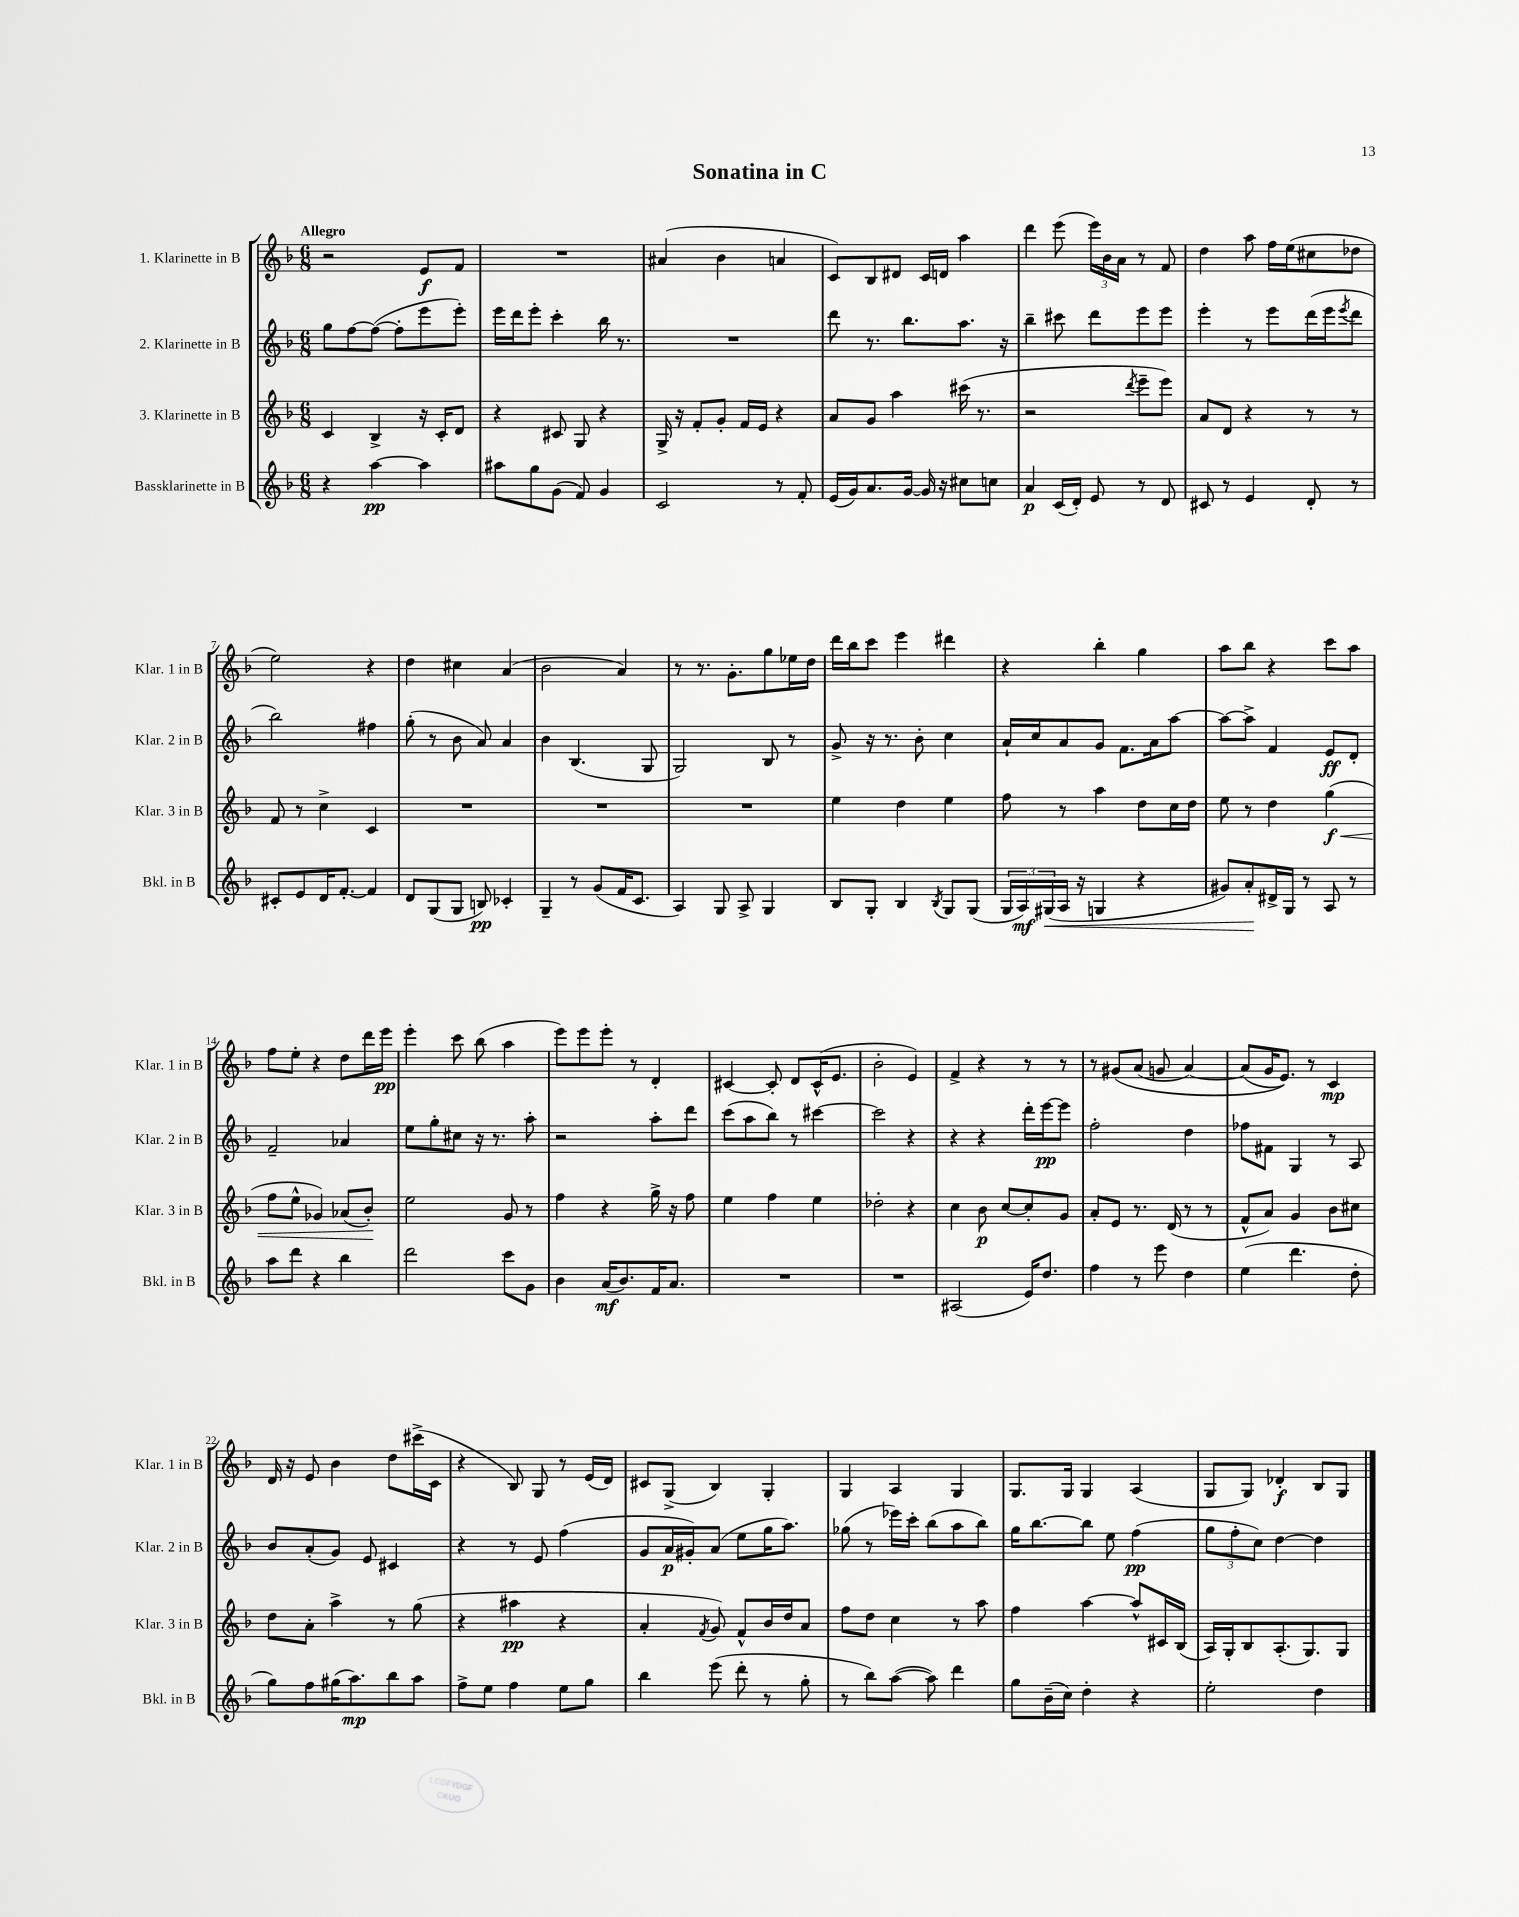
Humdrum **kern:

**kern	**dynam	**kern	**dynam	**kern	**dynam	**kern	**dynam
*part4	*part4	*part3	*part3	*part2	*part2	*part1	*part1
*staff4	*staff4	*staff3	*staff3	*staff2	*staff2	*staff1	*staff1
*I"Bassklarinette in B	*	*I"3. Klarinette in B	*	*I"2. Klarinette in B	*	*I"1. Klarinette in B	*
*I'Bkl. in B	*	*I'Klar. 3 in B	*	*I'Klar. 2 in B	*	*I'Klar. 1 in B	*
*clefG2	*	*clefG2	*	*clefG2	*	*clefG2	*
*k[b-]	*	*k[b-]	*	*k[b-]	*	*k[b-]	*
*M6/8	*	*M6/8	*	*M6/8	*	*M6/8	*
=1	=1	=1	=1	=1	=1	=1	=1
!	!	!	!	!	!	!LO:TX:a:B:t=Allegro	!
4r	.	4c/	.	8gg\L	.	2r	.
.	.	.	.	[8ff\	.	.	.
[4aa\	pp	4B-^/	.	(8ff\J_	.	.	.
.	.	.	.	8ff'\L]	.	.	.
4aa\]	.	16r	.	8eee\	.	8e/L	f
.	.	16c'/KL	.	.	.	.	.
.	.	8d/J	.	8eee'\J)	.	8f/J	.
=2	=2	=2	=2	=2	=2	=2	=2
8aa#X\L	.	4r	.	16eee\LL	.	2.r	.
.	.	.	.	16ddd\J	.	.	.
8gg\	.	.	.	8eee'\J	.	.	.
(8g\J	.	8c#X/	.	4ccc'\	.	.	.
8f/)	.	8G/	.	.	.	.	.
4g/	.	4r	.	16bb-\	.	.	.
.	.	.	.	8.r	.	.	.
=3	=3	=3	=3	=3	=3	=3	=3
2c/	.	16G^/	.	2.r	.	(4a#X/	.
.	.	16r	.	.	.	.	.
.	.	8f'/L	.	.	.	.	.
.	.	8g'/J	.	.	.	4b-\	.
.	.	16f/LL	.	.	.	.	.
.	.	16e/JJ	.	.	.	.	.
8r	.	4r	.	.	.	4an/	.
8f'/	.	.	.	.	.	.	.
=4	=4	=4	=4	=4	=4	=4	=4
(16e/LL	.	8a/L	.	8ddd\	.	8c/L)	.
16g/J)	.	.	.	.	.	.	.
8.a/	.	8g/J	.	8.r	.	8B-/	.
.	.	4aa\	.	.	.	8d#X/J	.
[16g/Jk	.	.	.	8.bb-\L	.	.	.
16g/]	.	.	.	.	.	16c/LL	.
16r	.	.	.	.	.	16dn/JJ	.
8cc#X\L	.	(16ccc#X\	.	8.aa\J	.	4aa\	.
.	.	8.r	.	.	.	.	.
8ccn\J	.	.	.	.	.	.	.
.	.	.	.	16r	.	.	.
=5	=5	=5	=5	=5	=5	=5	=5
4a/	p	2r	.	4bb-~\	.	4ddd\	.
(16c/LL	.	.	.	8ccc#X\	.	(8eee\	.
16d'/JJ)	.	.	.	.	.	.	.
8e/	.	.	.	8ddd\L	.	24eee\LL)	.
.	.	.	.	.	.	24b-\	.
.	.	.	.	.	.	24a\JJ	.
.	.	8qddd/	.	.	.	.	.
8r	.	8eee~\L	.	8eee\	.	8r	.
8d/	.	8eee\J)	.	8eee\J	.	8f/	.
=6	=6	=6	=6	=6	=6	=6	=6
8c#X/	.	8a/L	.	4eee'\	.	4dd\	.
8r	.	8d/J	.	.	.	.	.
4e/	.	4r	.	8r	.	8aa\	.
.	.	.	.	8eee\L	.	16ff\LL	.
.	.	.	.	.	.	(16ee\J	.
8d'/	.	8r	.	(16ddd\L	.	8cc#X\	.
.	.	.	.	16eee\J	.	.	.
.	.	.	.	8qeee/	.	.	.
8r	.	8r	.	8ddd\J	.	8dd-X\J	.
!!LO:LB:g=z
=7	=7	=7	=7	=7	=7	=7	=7
8c#X'/L	.	8f/	.	2bb-\)	.	2ee\)	.
8e/	.	8r	.	.	.	.	.
16d/K	.	4cc^\	.	.	.	.	.
[8.f'/J	.	.	.	.	.	.	.
4f/]	.	4c/	.	4ff#X\	.	4r	.
=8	=8	=8	=8	=8	=8	=8	=8
8d/L	.	2.r	.	(8gg'\	.	4dd\	.
(8G/	.	.	.	8r	.	.	.
8G/J	.	.	.	8b-\	.	4cc#X\	.
8Bn/)	pp	.	.	8a/)	.	.	.
4c-X'/	.	.	.	4a/	.	(4a/	.
=9	=9	=9	=9	=9	=9	=9	=9
4G~/	.	2.r	.	4b-\	.	2b-\	.
8r	.	.	.	(4.B-/	.	.	.
(8g/L	.	.	.	.	.	.	.
16f/K	.	.	.	.	.	4a/)	.
8.c/J	.	.	.	.	.	.	.
.	.	.	.	8G/	.	.	.
=10	=10	=10	=10	=10	=10	=10	=10
4A/)	.	2.r	.	2G/)	.	8r	.
.	.	.	.	.	.	8.r	.
8G/	.	.	.	.	.	.	.
.	.	.	.	.	.	8.g'\L	.
8A^/	.	.	.	.	.	.	.
4G/	.	.	.	8B-/	.	8gg\	.
.	.	.	.	8r	.	16ee-X\L	.
.	.	.	.	.	.	16dd\JJ	.
=11	=11	=11	=11	=11	=11	=11	=11
8B-/L	.	4ee\	.	8g^/	.	16ddd\LL	.
.	.	.	.	.	.	16bb-\J	.
8G'/J	.	.	.	16r	.	8ccc\J	.
.	.	.	.	8.r	.	.	.
4B-/	.	4dd\	.	.	.	4eee\	.
.	.	.	.	8b-'\	.	.	.
8qB-/	.	.	.	.	.	.	.
8G/L	.	4ee\	.	4cc\	.	4ddd#X\	.
(8G/J	.	.	.	.	.	.	.
=12	=12	=12	=12	=12	=12	=12	=12
24G/LL	.	8ff\	.	16a`/LL	.	4r	.
24A/)	mf	.	.	.	.	.	.
.	.	.	.	16cc/J	.	.	.
!	!LO:HP:b	!	!	!	!	!	!
(24G#X/	<	.	.	.	.	.	.
16A/JJ	.	8r	.	8a/	.	.	.
16r	.	.	.	.	.	.	.
4Gn/	.	4aa\	.	8g/J	.	4bb-'\	.
.	.	.	.	8.f\L	.	.	.
4r	.	8dd\L	.	.	.	4gg\	.
.	.	.	.	16a\k	.	.	.
.	.	16cc\L	.	[8aa\J	.	.	.
.	.	16dd\JJ	.	.	.	.	.
=13	=13	=13	=13	=13	=13	=13	=13
8g#X/L)	.	8ee\	.	8aa\L_	.	8aa\L	.
8a'/	.	8r	.	8aa^\J]	.	8bb-\J	.
16d#X^/L	[	4dd\	.	4f/	.	4r	.
16G/JJ	.	.	.	.	.	.	.
8r	.	.	.	.	.	.	.
!	!	!	!LO:HP:b	!	!	!	!
8A/	.	(4gg\	< f	8e/L	ff	8ccc\L	.
8r	.	.	.	8d'/J	.	8aa\J	.
!!LO:LB:g=z
=14	=14	=14	=14	=14	=14	=14	=14
8aa\L	.	8ff\L	.	2f~/	.	8ff\L	.
8ddd\J	.	8ee^^\J	.	.	.	8ee'\J	.
4r	.	4g-X/)	.	.	.	4r	.
4bb-\	.	(8a-X/L	.	4a-X/	.	8dd\L	.
.	.	8b-'/J)	.	.	.	16ddd\L	.
.	.	.	.	.	.	16eee\JJ	pp
.	.	.	[	.	.	.	.
=15	=15	=15	=15	=15	=15	=15	=15
2ddd\	.	2ee\	.	8ee\L	.	4eee'\	.
.	.	.	.	8gg'\	.	.	.
.	.	.	.	8cc#X\J	.	8ccc\	.
.	.	.	.	16r	.	(8bb-\	.
.	.	.	.	8.r	.	.	.
8ccc\L	.	8g/	.	.	.	4aa\	.
8g\J	.	8r	.	8aa'\	.	.	.
=16	=16	=16	=16	=16	=16	=16	=16
4b-\	.	4ff\	.	2r	.	8eee\L)	.
.	.	.	.	.	.	8eee\	.
(16a/KL	mf	4r	.	.	.	8eee'\J	.
8.b-/)	.	.	.	.	.	.	.
.	.	.	.	.	.	8r	.
16f/K	.	16gg^\	.	8aa'\L	.	4d'/	.
8.a/J	.	16r	.	.	.	.	.
.	.	8ff\	.	8ddd\J	.	.	.
=17	=17	=17	=17	=17	=17	=17	=17
2.r	.	4ee\	.	(8ccc\L	.	[4c#X/	.
.	.	.	.	8aa\	.	.	.
.	.	4ff\	.	8bb-\J)	.	8c#'/]	.
.	.	.	.	8r	.	8d/L	.
.	.	4ee\	.	[4ccc#X\	.	(16c#^^/K	.
.	.	.	.	.	.	8.e/J	.
=18	=18	=18	=18	=18	=18	=18	=18
2.r	.	2dd-X'\	.	2ccc#\]	.	2b-'\	.
.	.	4r	.	4r	.	4e/)	.
=19	=19	=19	=19	=19	=19	=19	=19
(2A#X/	.	4cc\	.	4r	.	4f^/	.
.	.	8b-\	p	4r	.	4r	.
.	.	[8cc/L	.	.	.	.	.
16e/KL)	.	8cc'/]	.	16ddd'\LL	.	8r	.
8.dd/J	.	.	.	[16eee\J	pp	.	.
.	.	8g/J	.	8eee\J]	.	8r	.
=20	=20	=20	=20	=20	=20	=20	=20
4ff\	.	8a'/L	.	2ff'\	.	8r	.
.	.	8e/J	.	.	.	(8g#X/L	.
8r	.	8.r	.	.	.	(8a/J	.
8eee\	.	.	.	.	.	8gn/	.
.	.	(16d/	.	.	.	.	.
4dd\	.	8r	.	4dd\	.	[4a/)	.
.	.	8r	.	.	.	.	.
=21	=21	=21	=21	=21	=21	=21	=21
(4ee\	.	8f^^/L	.	8ff-X\L	.	(8a/L]	.
.	.	8a/J)	.	8f#X\J	.	16g/K	.
.	.	.	.	.	.	8.e/J))	.
4.ddd\	.	4g/	.	4G/	.	.	.
.	.	.	.	.	.	8r	.
.	.	8b-\L	.	8r	.	4c/	mp
8dd'\	.	8cc#X\J	.	8A/	.	.	.
!!LO:LB:g=z
=22	=22	=22	=22	=22	=22	=22	=22
8gg\L)	.	8dd\L	.	8b-/L	.	16d/	.
.	.	.	.	.	.	16r	.
8ff\	.	8a'\J	.	(8a'/	.	8e/	.
(16gg#X\K	.	4aa^\	.	8g/J)	.	4b-\	.
8.aa\)	mp	.	.	.	.	.	.
.	.	.	.	8e/	.	.	.
8bb-\	.	8r	.	4c#X/	.	8dd\L	.
8aa\J	.	(8gg\	.	.	.	(16ccc#X^\L	.
.	.	.	.	.	.	16c\JJ	.
=23	=23	=23	=23	=23	=23	=23	=23
8ff^\L	.	4r	.	4r	.	4r	.
8ee\J	.	.	.	.	.	.	.
4ff\	.	4aa#X\	pp	8r	.	8B-/)	.
.	.	.	.	8e/	.	8G/	.
8ee\L	.	4r	.	(4ff\	.	8r	.
8gg\J	.	.	.	.	.	(16e/LL	.
.	.	.	.	.	.	16d/JJ)	.
=24	=24	=24	=24	=24	=24	=24	=24
4bb-\	.	4a'/	.	8g/L	.	8c#X/L	.
.	.	.	.	16a/L	p	(8G^/J	.
.	.	.	.	16g#X'/J)	.	.	.
.	.	8qf/	.	.	.	.	.
(8eee\	.	8g/)	.	(8a/J	.	4B-/)	.
8ddd'\	.	8f^^/L	.	8ee\L	.	.	.
8r	.	16b-/L	.	16gg\K	.	4G'/	.
.	.	16dd/J	.	8.aa\J)	.	.	.
8gg'\	.	8a/J	.	.	.	.	.
=25	=25	=25	=25	=25	=25	=25	=25
8r	.	8ff\L	.	(8gg-X\	.	4G/	.
8bb-\L)	.	8dd\J	.	8r	.	.	.
([8aa\J	.	4cc\	.	16eee-X\LL)	.	4A/	.
.	.	.	.	16ccc'\JJ	.	.	.
8aa\])	.	.	.	(8bb-\L	.	.	.
4ddd\	.	8r	.	8aa\	.	4G/	.
.	.	8aa\	.	8bb-\J)	.	.	.
=26	=26	=26	=26	=26	=26	=26	=26
8gg\L	.	4ff\	.	16gg\KL	.	8.G/L	.
.	.	.	.	[8.bb-\	.	.	.
(16b-~\L	.	.	.	.	.	.	.
16cc\JJ)	.	.	.	.	.	16G/Jk	.
4dd'\	.	[4aa\	.	8bb-\J]	.	4G/	.
.	.	.	.	8ee\	.	.	.
4r	.	8aa^^/L]	.	(4ff\	pp	(4A/	.
.	.	16c#X/L	.	.	.	.	.
.	.	(16B-/JJ	.	.	.	.	.
=27	=27	=27	=27	=27	=27	=27	=27
2ee'\	.	16A/LL)	.	12gg\L	.	8G/L	.
.	.	16G'/J	.	.	.	.	.
.	.	.	.	12ff'\	.	.	.
.	.	8B-/	.	.	.	8G/J)	.
.	.	.	.	12cc\J)	.	.	.
.	.	(8.A'/	.	[4dd\	.	4d-X'/	f
.	.	8.G/)	.	.	.	.	.
4dd\	.	.	.	4dd\]	.	8B-/L	.
.	.	8G/J	.	.	.	8G/J	.
==	==	==	==	==	==	==	==
*-	*-	*-	*-	*-	*-	*-	*-
